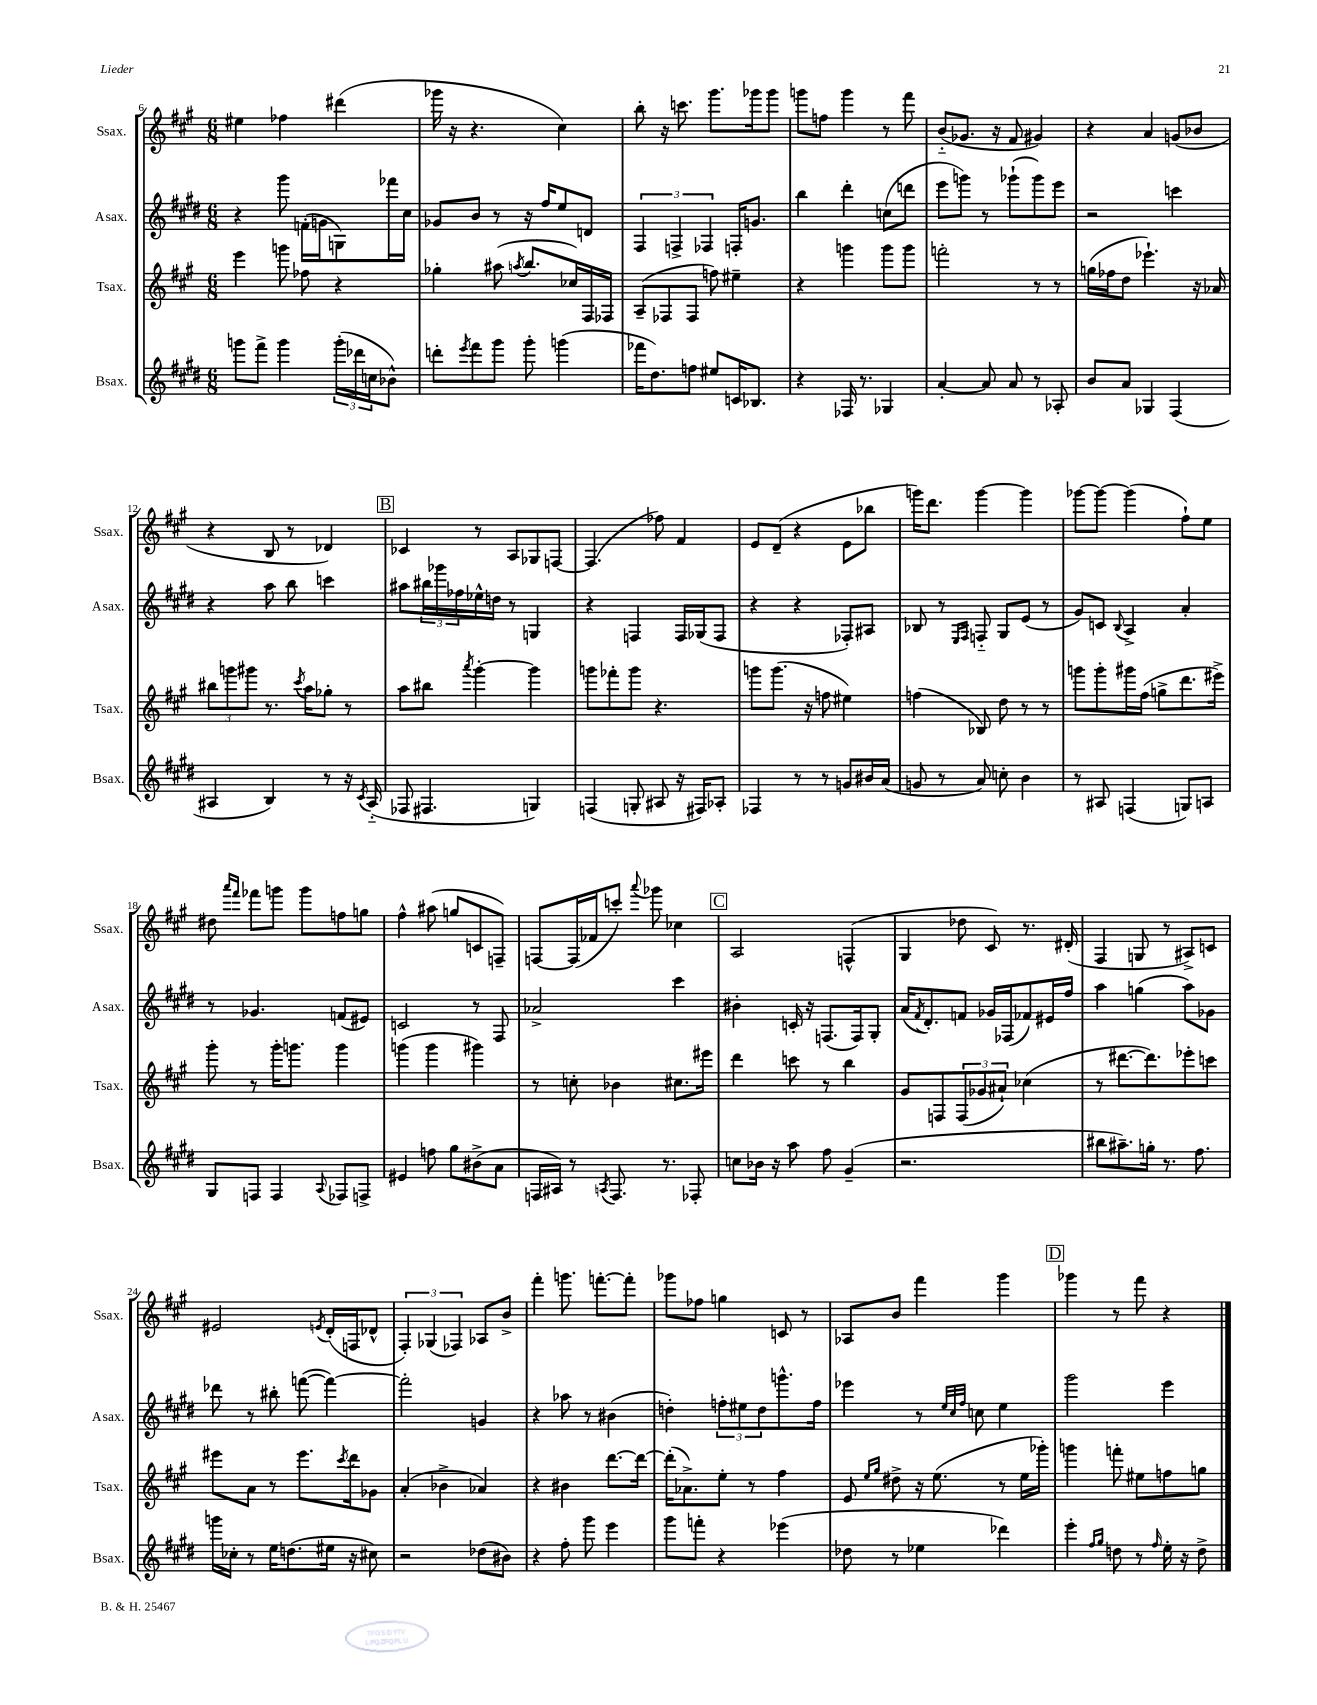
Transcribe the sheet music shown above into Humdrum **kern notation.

**kern	**kern	**kern	**kern
*staff4	*staff3	*staff2	*staff1
*clefG2	*clefG2	*clefG2	*clefG2
*k[f#c#g#d#]	*k[f#c#g#]	*k[f#c#g#d#]	*k[f#c#g#]
*M6/8	*M6/8	*M6/8	*M6/8
8ggg	4eee	4r	4ee#
8fff#^	.	.	.
4ggg	8ggg	8ggg#	4ff-
.	8ff-	(16f'	.
.	.	16g	.
(24ggg'	4r	8G)	(4ddd#
24ddd-	.	.	.
24cc	.	.	.
8b-^^)	.	16fff-	.
.	.	16cc#	.
=	=	=	=
8ddd'	4gg-'	8g-	16ggg-
.	.	.	16r
8qeee	.	.	.
8fff#	.	8b	4.r
8ggg#	(8aa#	8r	.
.	8qaa	.	.
8ggg#'	8.bb	16r	.
.	.	16ff#	.
(4ggg	.	8ee	4cc#)
.	16cc-)	.	.
.	16F#	8d	.
.	16F-	.	.
=	=	=	=
16fff-	(8A~	6F#	8bb'
8.dd#)	.	.	.
.	8F-	.	16r
.	.	6F^	.
.	.	.	8.ccc
8ff	8F-	.	.
.	.	6F-	.
8ee#	8ff)	.	8.ggg#
16c	4ee#~	16F'	.
8.B-	.	8.g	16ggg-
.	.	.	8ggg-
=	=	=	=
4r	4r	4bb	8ggg
.	.	.	8ff
16F-	4ggg	4ddd#'	4ggg
8.r	.	.	.
4G-	8ggg	(8cc	8r
.	8ggg	8ddd	8fff#
=	=	=	=
[4a'	2fff'	8eee	(8b'~
.	.	8ggg)	8.g-
8a]	.	8r	.
.	.	.	16r
8a	.	(8ggg-`	8f#
8r	8r	8ggg-)	4g#)
8A-'	8r	8eee	.
=	=	=	=
8b	(16gg	2r	4r
.	16ff-	.	.
8a	8dd	.	.
4G-	4.eee-`)	.	4a
(4F#	.	4ccc	(8g
.	16r	.	8b-
.	16a-	.	.
=	=	=	=
4A#	12bb#	4r	4r
.	12ggg	.	.
.	12ggg#	.	.
4B)	8.r	8aa	8B
.	.	8bb	8r
.	8qccc#	.	.
.	16aa	.	.
8r	8gg-'	4ccc	4d-)
16r	8r	.	.
8qc#	.	.	.
(16A#'~	.	.	.
=	=	=	=
8F-	8aa	8aa#	4c-
4.F#	8bb#	24bb#	.
.	.	24ggg-	.
.	.	24ff-	.
.	8qaaa	.	.
.	[4ggg#'	16ee-^^	8r
.	.	16dd	.
.	.	8r	8A
4G)	4ggg#]	4G	8G-
.	.	.	[8F
=	=	=	=
(4F	8ggg	4r	(4.F]
.	8fff-'	.	.
8G'	8ggg	4F	.
8A#	4.r	.	8ff-)
16r	.	16F	4f#
16F#)	.	(16G-	.
8A-'	.	8F	.
=	=	=	=
4F-	8ggg	4r	8e
.	(8.ggg	.	(8d~
8r	.	4r	4r
.	16r	.	.
8r	8ff	.	.
8g	4ee#)	8F-')	8e
16b#	.	8A#	8bb-
(16a	.	.	.
=	=	=	=
8g	(4ff	8B-	16ggg)
.	.	.	8.ddd
8r	.	8r	.
.	.	16qqE	.
.	.	16qqF#	.
8a)	8B-)	8F'~	[4ggg
8cc'	8dd	8G#	.
4b	8r	(8e	4ggg]
.	8r	8r	.
=	=	=	=
8r	8ggg	8g#)	[8ggg-
8A#	8ggg'	8c	8ggg-_
.	.	8qqB	.
(4F	16ggg#	4A^	(4ggg-]
.	(16ff#	.	.
.	8gg^	.	.
8G)	8.ddd	4a'	8ff#`)
8A	.	.	8ee
.	16eee#^)	.	.
=	=	=	=
8G#	8ggg#'	8r	8dd#
.	.	.	16qqaaa
.	.	.	16qqfff#
8F	8r	4.g-	8fff-
4F	16ggg#'	.	8ggg
.	8.ggg	.	.
.	.	.	8ggg
8qqA	.	.	.
8F-	4ggg	(8f	8ff
8F^	.	8e#)	8gg
=	=	=	=
4e#	(4ggg	2c	4ff#^^
8ff	4ggg	.	(8aa#
8gg#	.	.	8gg
(8b#^	4ggg#)	8r	8c
8a	.	8F#	8F~)
=	=	=	=
16F	8r	2a-^	[8F
16A#)	.	.	.
8r	8cc'	.	(16F]
.	.	.	16f-
8qA	.	.	.
8.F	4b-	.	8ccc')
.	.	.	8qqaaa
.	.	.	8ggg-
8.r	.	.	.
.	8.cc#	4ccc#	4cc-
8F-'	.	.	.
.	16eee#	.	.
=	=	=	=
8cc	4ddd	4b#'	2A
16b-	.	.	.
16r	.	.	.
8aa	8ccc	16c'	.
.	.	16r	.
8ff#	8r	(8.F	.
(4g#~	4bb	.	(4F^^
.	.	16F)	.
.	.	8G#'	.
=	=	=	=
2.r	8g#	(16a	4G#
.	.	8qf#	.
.	.	8.d#')	.
.	8F	.	.
.	(12F	8f	8dd-
.	12g-	.	.
.	.	16g-	8c#)
.	12a#`)	.	.
.	.	(16F-	.
.	(4cc-	8f-)	8.r
.	.	16e#	.
.	.	16ff#	(16d#'
=	=	=	=
8bb#	8r	4aa	4F#
8.aa#~)	[8.ddd#	.	.
.	.	(4gg	8G
16gg'	8.ddd#])	.	.
8.r	.	.	8r
.	8eee-'	8aa)	8A#^)
8.ff#	.	.	.
.	8ccc	8g-	8c
=	=	=	=
16ggg	8eee#	8ddd-	2e#
16cc-'	.	.	.
8r	8a	8r	.
16ee	8r	8bb#'	.
(8.dd	.	.	.
.	8.eee#	([8fff	.
.	.	.	8qe
16ee#	.	4fff_)	(16d'
.	8qccc#	.	.
16r	16ddd	.	16F
8cc#)	8g-	.	8d-^^
=	=	=	=
2r	(4a'	2fff']	6F#')
.	.	.	(6G-
.	4b-^	.	.
.	.	.	6F-)
(8dd-	4a-)	4g	8A-
8b#)	.	.	8b^
=	=	=	=
4r	4r	4r	4fff#'
8ff#'	4b#	8aa-	8.ggg
8ggg#	.	8r	.
.	.	.	[8.fff'
4eee	[8.ddd	(4b#	.
.	.	.	8fff']
.	16ddd_	.	.
=	=	=	=
8ggg#	(16ddd']	4dd')	8ggg-
.	8.a-^)	.	.
8fff'	.	.	8ff-
4r	8ee'	12ff'	4gg
.	.	12ee#	.
.	8r	.	.
.	.	12dd	.
(4eee-	4ff#	8.ggg^^	8c
.	.	.	8r
.	.	16ff	.
=	=	=	=
8dd-	8e	4eee-	8A-
.	16qqee	.	.
.	16qqgg#	.	.
8r	8dd#^	.	8b
4ee-	16r	8r	4fff#
.	(8.ee	.	.
.	.	32qqee	.
.	.	32qqcc#	.
.	.	32qqff#	.
.	.	8cc	.
4ddd-)	8r	4ee	4ggg#
.	16ee	.	.
.	16ggg-')	.	.
=	=	=	=
4eee'	4ggg	2ggg#	4ggg-
16qqff#	.	.	.
16qqgg#	.	.	.
8dd	8fff'	.	8r
8r	8ee#	.	8fff#
16qqff#	.	.	.
16ee'	8ff	4eee	4r
16r	.	.	.
8dd^	8gg	.	.
==	==	==	==
*-	*-	*-	*-
